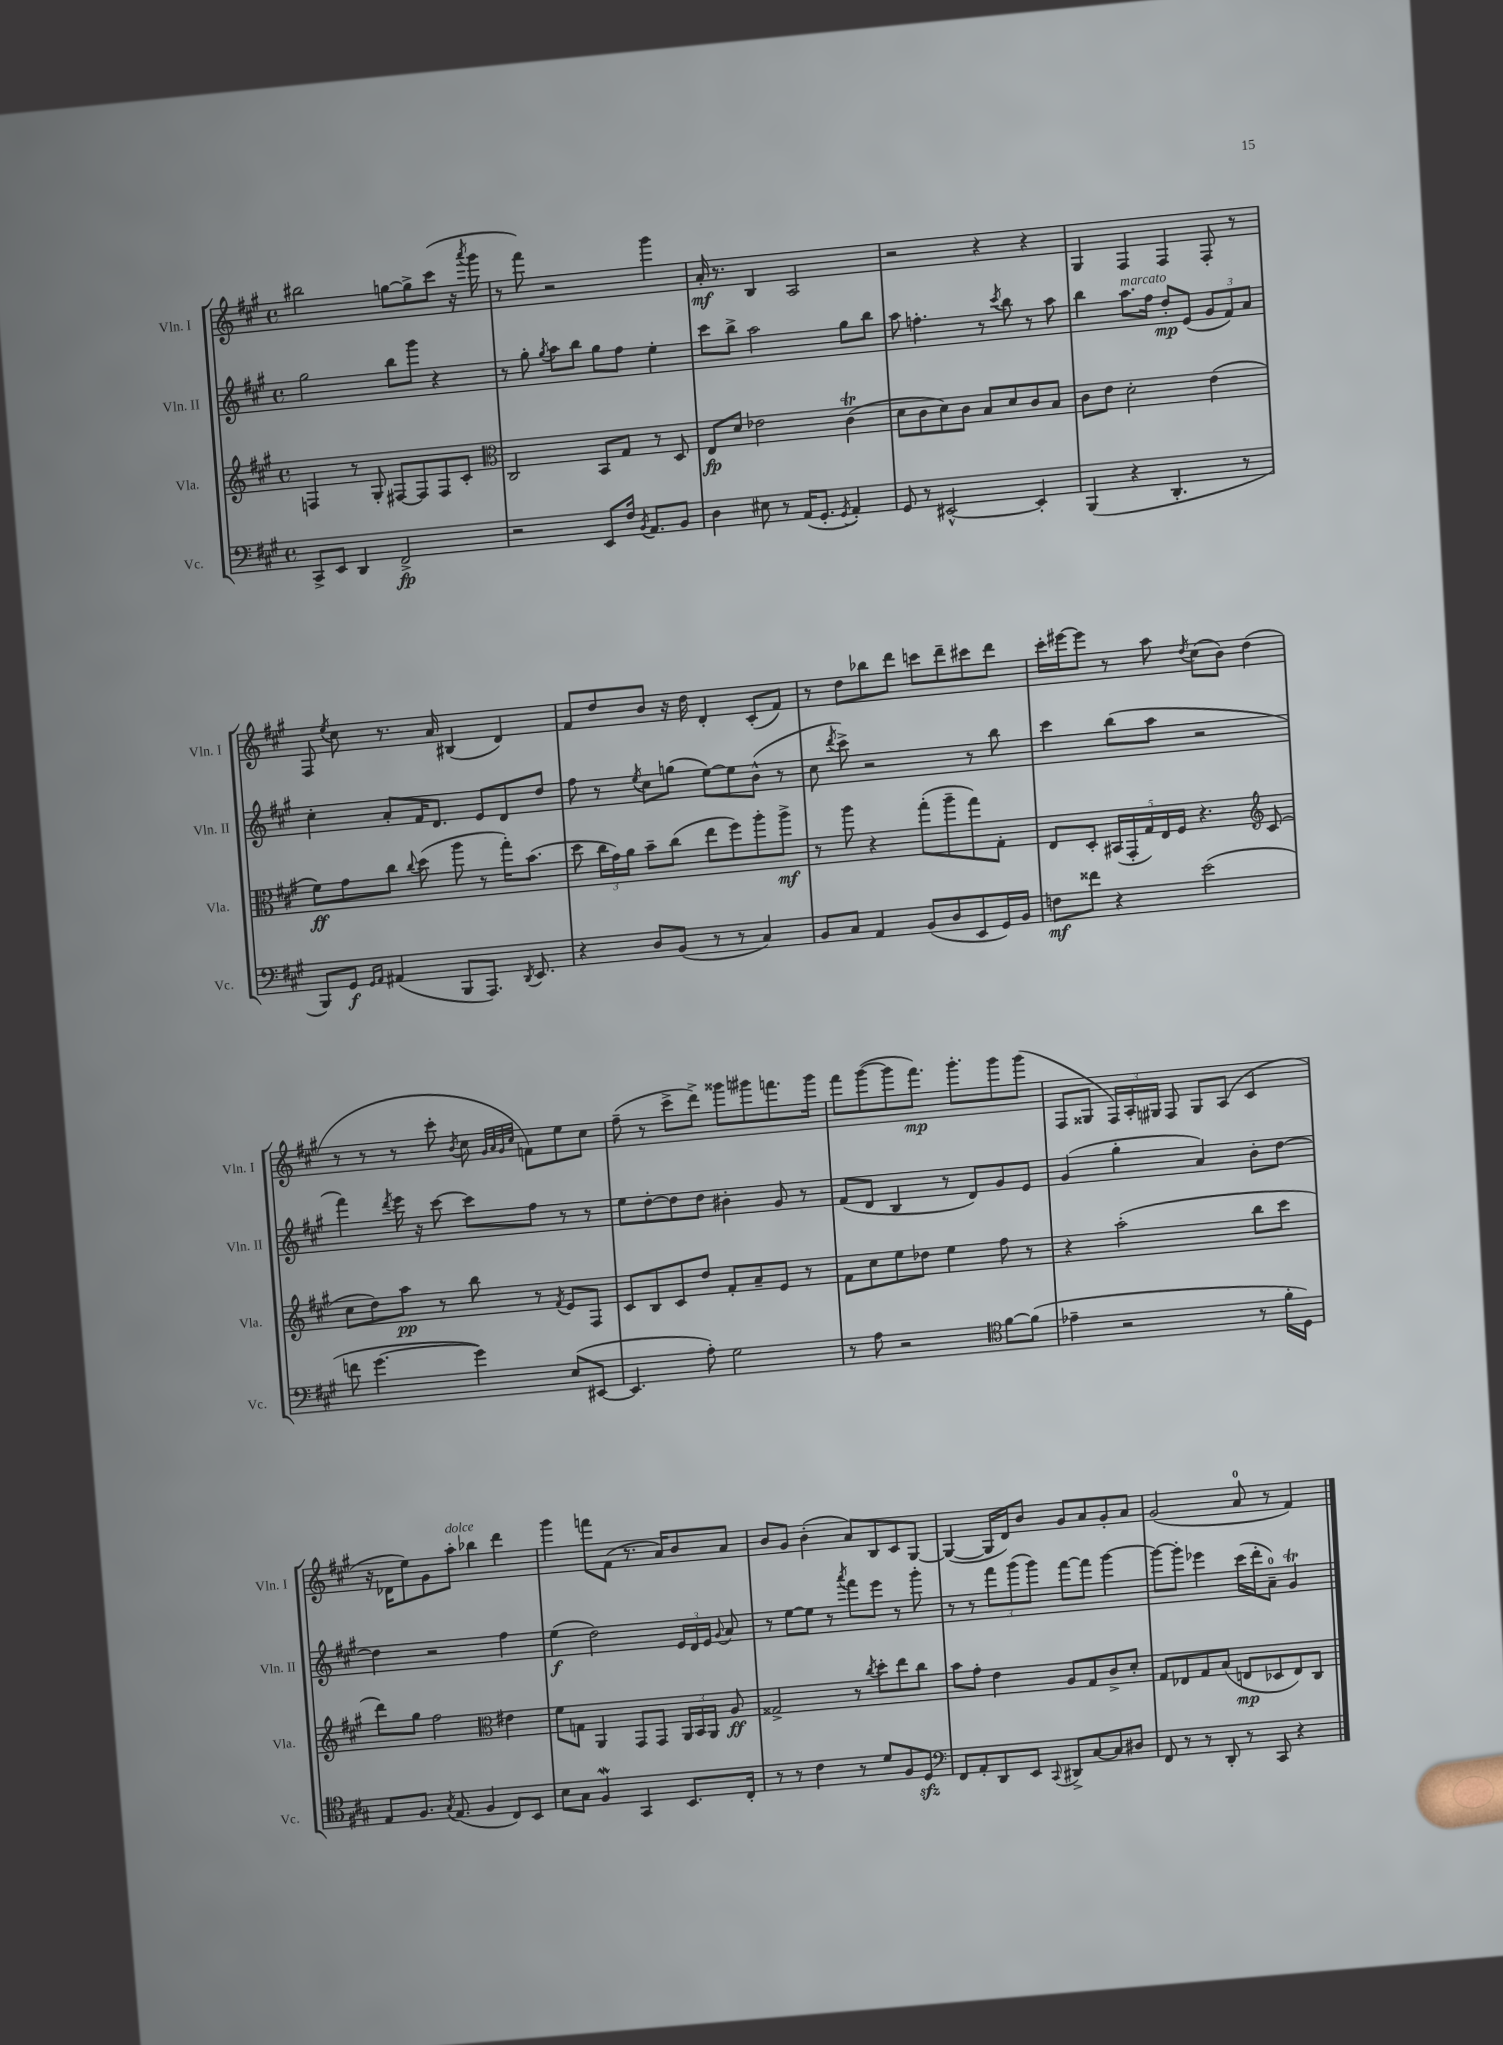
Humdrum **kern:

**kern	**kern	**kern	**kern
*staff4	*staff3	*staff2	*staff1
*clefF4	*clefG2	*clefG2	*clefG2
*k[f#c#g#]	*k[f#c#g#]	*k[f#c#g#]	*k[f#c#g#]
*M4/4	*M4/4	*M4/4	*M4/4
*met(c)	*met(c)	*met(c)	*met(c)
8CC#^/L	4F/	2gg#\	2bb#\
8EE/J	.	.	.
4DD/	8r	.	.
.	8G#'/	.	.
2FF#^/	[8F#/L	8bb\L	[8gg\L
.	8F#/]	8ggg#\J	8gg^\]
.	8F#/	4r	(8ccc#\J
.	8c#'/J	.	16r
.	.	.	8qaaa/
.	.	.	16ggg#\
=	=	=	=
*	*clefC3	*	*
2r	2C#/	8r	8r
.	.	8gg#'\	8fff#\)
.	.	8qgg#/	.
.	.	8aa\L	2r
.	.	8bb\J	.
8EE/L	8BB/L	8gg#\L	.
16F#/Jk	8G#/J	8ff#\J	.
8qBB/	.	.	.
8.AA/L	.	.	.
.	8r	4ee'\	4ggg#\
8BB/J	8D/	.	.
=	=	=	=
4D\	8E/L	8ccc#\L	16a'/
.	.	.	8.r
.	8d/J	8bb^\J	.
8E#\	2e-\	2aa\	4B/
8r	.	.	.
(16AA/LK	.	.	2A/
8.GG#'/J	.	.	.
8qGG#/	.	.	.
4AA'/)	(4c#\	8gg#\L	.
.	.	8bb\J	.
=	=	=	=
8GG#/	8d\L	8aa\	2r
8r	8c#\	4.ff'\	.
[2EE#^^/	8d\)	.	.
.	8c#\J	.	.
.	8B/L	8r	4r
.	.	8qccc#/	.
.	8d/	8bb\	.
4EE#'/]	8c#/	8r	4r
.	8B/J	8aa\	.
=	=	=	=
(4BBB/	8c#\L	4bb\	4G#/
.	8e\J	.	.
4r	2d'\	8.aa\L	4F#/
.	.	16ff#\Jk	.
4.DD'/	.	8dd'/L	4F#/
.	.	(8e/J	.
.	(4e\	12g#/L	8F#'/
.	.	12f#/)	.
8r	.	.	8r
.	.	12a/J	.
=	=	=	=
8BBB/L)	8f#\L)	4cc#'\	8F#/
.	.	.	8qee/
8GG#/J	8g#\	.	8cc#\
16qqGG#/LL	.	.	.
16qqAA/JJ	.	.	.
(4AA#/	8cc#\J	8a'/L	8.r
.	8qqcc#/	.	.
.	(8dd\	16f#/K	.
.	.	8.d/J	16a/
8BBB/L	8aa\	.	(4B#/
8.AAA/J)	8r	8e/L	.
.	16gg#'\LK)	8d/	4d/)
8qDD/	.	.	.
8.EE/	(8.b\J	.	.
.	.	8dd/J	.
=	=	=	=
4r	8dd\	8ff#\	8f#/L
.	24cc#\LL	8r	8dd/
.	24g#\)	.	.
.	24a\JJ	.	.
.	.	8qee/	.
8D/L	8b~\L	8cc#\L	8b/J
(8BB/J	(8cc#\J	(8gg\J	16r
.	.	.	16dd\
8r	8ee\L	[8ee\L)	4d'/
8r	8ff#\)	8ee\]	.
4C#/)	8aa'\	(8b^^\J	(8c#'/L
.	8aa^\J	8r	8f#/J)
=	=	=	=
8BB/L	8r	8cc#\	8r
.	.	8qddd/	.
8C#/J	8aa\	8ccc#^\)	8dd\L
4AA/	4r	2r	8bb-\
.	.	.	8ddd\J
(8BB/L	(8gg#'\L	.	8ccc\L
8D/	8aa~\	.	8ddd~\
8EE/	8gg#\)	8r	8ccc#\
16GG#/L)	8G#'\J	8bb\	8ddd\J
16BB/JJ	.	.	.
=	=	=	=
8F\L	8E/L	4ccc#\	16ccc#'\LL
.	.	.	[16eee#\J
8f##\J	8D'/J	.	8eee#\]J
4r	(20BB#/LL	(8bb\L	8r
.	20GG#'/	.	.
.	20G#/)	.	.
.	.	8aa\J	8aa\
.	20E/	.	.
.	20F#/JJ	.	.
.	.	.	8qdd/
(2e\	4.r	2r	(8cc#\L
.	.	.	8b\J)
.	.	.	(4dd\
*	*clefG2	*	*
.	(8c#/	.	.
=	=	=	=
8f\	8cc#\L	4fff#\)	8r
[4.g#\	8dd\)	.	8r
.	.	8qddd/	.
.	8aa\J	16eee\	8r
.	.	16r	.
.	8r	[8ccc#\	8ccc#'\
.	.	.	8qb/
4g#\])	8bb\	8ccc#\]L	8cc#\
.	.	.	32qqg#/LLL
.	.	.	32qqa/
.	.	.	32qqg#/
.	.	.	32qqcc#/JJJ
.	8r	8ff#\J	8f\L)
.	8qf#/	.	.
(8E/L	8e/L	8r	8ee\
[8EE#/J	8F#/J	8r	8cc#\J
=	=	=	=
4.EE#/]	8c#/L	8ee\L	(8ff#~\
.	8B/	[8dd'\	8r
.	8c#/	8dd\]	8ccc#^\L
8A'\)	8dd/J	8dd\J	8ddd^\J)
2G#\	8f#'/L	4b#'\	8ggg##\L
.	8a~/	.	8ggg#\
.	8e/J	8g#/	8.fff\
.	8r	8r	.
.	.	.	16ggg#\Jk
=	=	=	=
8r	8f#\L	(8f#/L	8fff#\L
8A\	8cc#\	8d/J	([8ggg#\
2r	8ee\	4B/	8ggg#\]
.	8dd-\J	.	8.fff#\J)
.	4ee\	8r	.
.	.	.	8.ggg#'\L
.	.	8d/L)	.
*clefC4	*	*	*
[8f#\L	8ff#\	8g#/	8ggg#\
(8f#\]J	8r	8e/J	(8ggg#\J
=	=	=	=
4e-~\	4r	(4g#/	8F#/L
.	.	.	8G##/J
2r	(2aa'\	4gg#'\	24F#/LL)
.	.	.	24A'/
.	.	.	24G#/JJ
.	.	.	8F#/
.	.	4a/)	8G#/L
.	.	.	(8A/J
8r	8bb\L	8b'\L	4c#/
16f#'\LL	8ccc#\J	[8dd\J	.
16D\JJ)	.	.	.
=	=	=	=
8E/L	8ddd\L)	4dd\]	16r
.	.	.	16d-\LK
8.F#/J	8gg#\J	.	8ee\)
.	2ff#\	2r	8g#\
8qG#/	.	.	.
(8.E/	.	.	.
.	.	.	8aa'\J
4F#/	.	.	4bb-\
*	*clefC3	*	*
8C#/L)	4e#\	4ff#\	4ddd\
8BB/J	.	.	.
=	=	=	=
8B\L	8f#\L	(4ee\	4ggg#\
8G#\J	8G\J	.	.
4F#/	4AA/	2dd\)	8fff\L
.	.	.	(8f#\J
4GG#/	8GG#/L	.	8.r
.	8GG#/J	.	.
.	.	.	16a/LK)
8.BB/L	24AA/LL	24e/LL	8b/
.	24BB/	24d/	.
.	24AA/JJ	24e/JJ	.
.	.	8qqg#/	.
.	8A/	8a/	8a/J
16C#'/Jk	.	.	.
=	=	=	=
8r	2G##^/	8r	8b/L
8r	.	[8ee\L	8g#/J
4c#\	.	8ee\]J	(4b'\
.	.	8r	.
.	.	8qaaa/	.
8r	8r	8fff#\L	8a/L)
.	8qcc#/	.	.
8d/L	8dd'\L	8eee\J	8B/
8F#/	8ee\	8r	8c#/
8D/J	8cc#\J	8ggg#'\	[8G#/J
=	=	=	=
*clefF4	*	*	*
8FF#/L	8b\L	8r	(4G#/_
8AA'/	8g#'\J	8r	.
8DD/	4e\	12fff#\L	16G#/]LL
.	.	.	16d/J)
.	.	(12ggg#\	.
8EE/J	.	.	8b/J
.	.	12ggg#\J)	.
8qqCC#/	.	.	.
8DD#^/L	8A/L	[8fff#\L	8g#/L
[8C#/	8G#/	8fff#\]J	8a/
8C#/]	8c#^/	[4ggg#\	8g#'/
8D#/J	8d'/J	.	8a/J
=	=	=	=
8FF#/	8G#/L	8ggg#\_L	(2g#/
8r	8E-/	8ggg#'\]J	.
8r	8G#/	4eee-\	.
8DD'/	(8B/J	.	.
8r	8E/L	(16ccc#\LL	8a/
.	.	16ddd'\J	.
8CC#/	8D-/	8a~\J)	8r
4r	8E/)	4g#/	4f#/)
.	8C#/J	.	.
==	==	==	==
*-	*-	*-	*-
